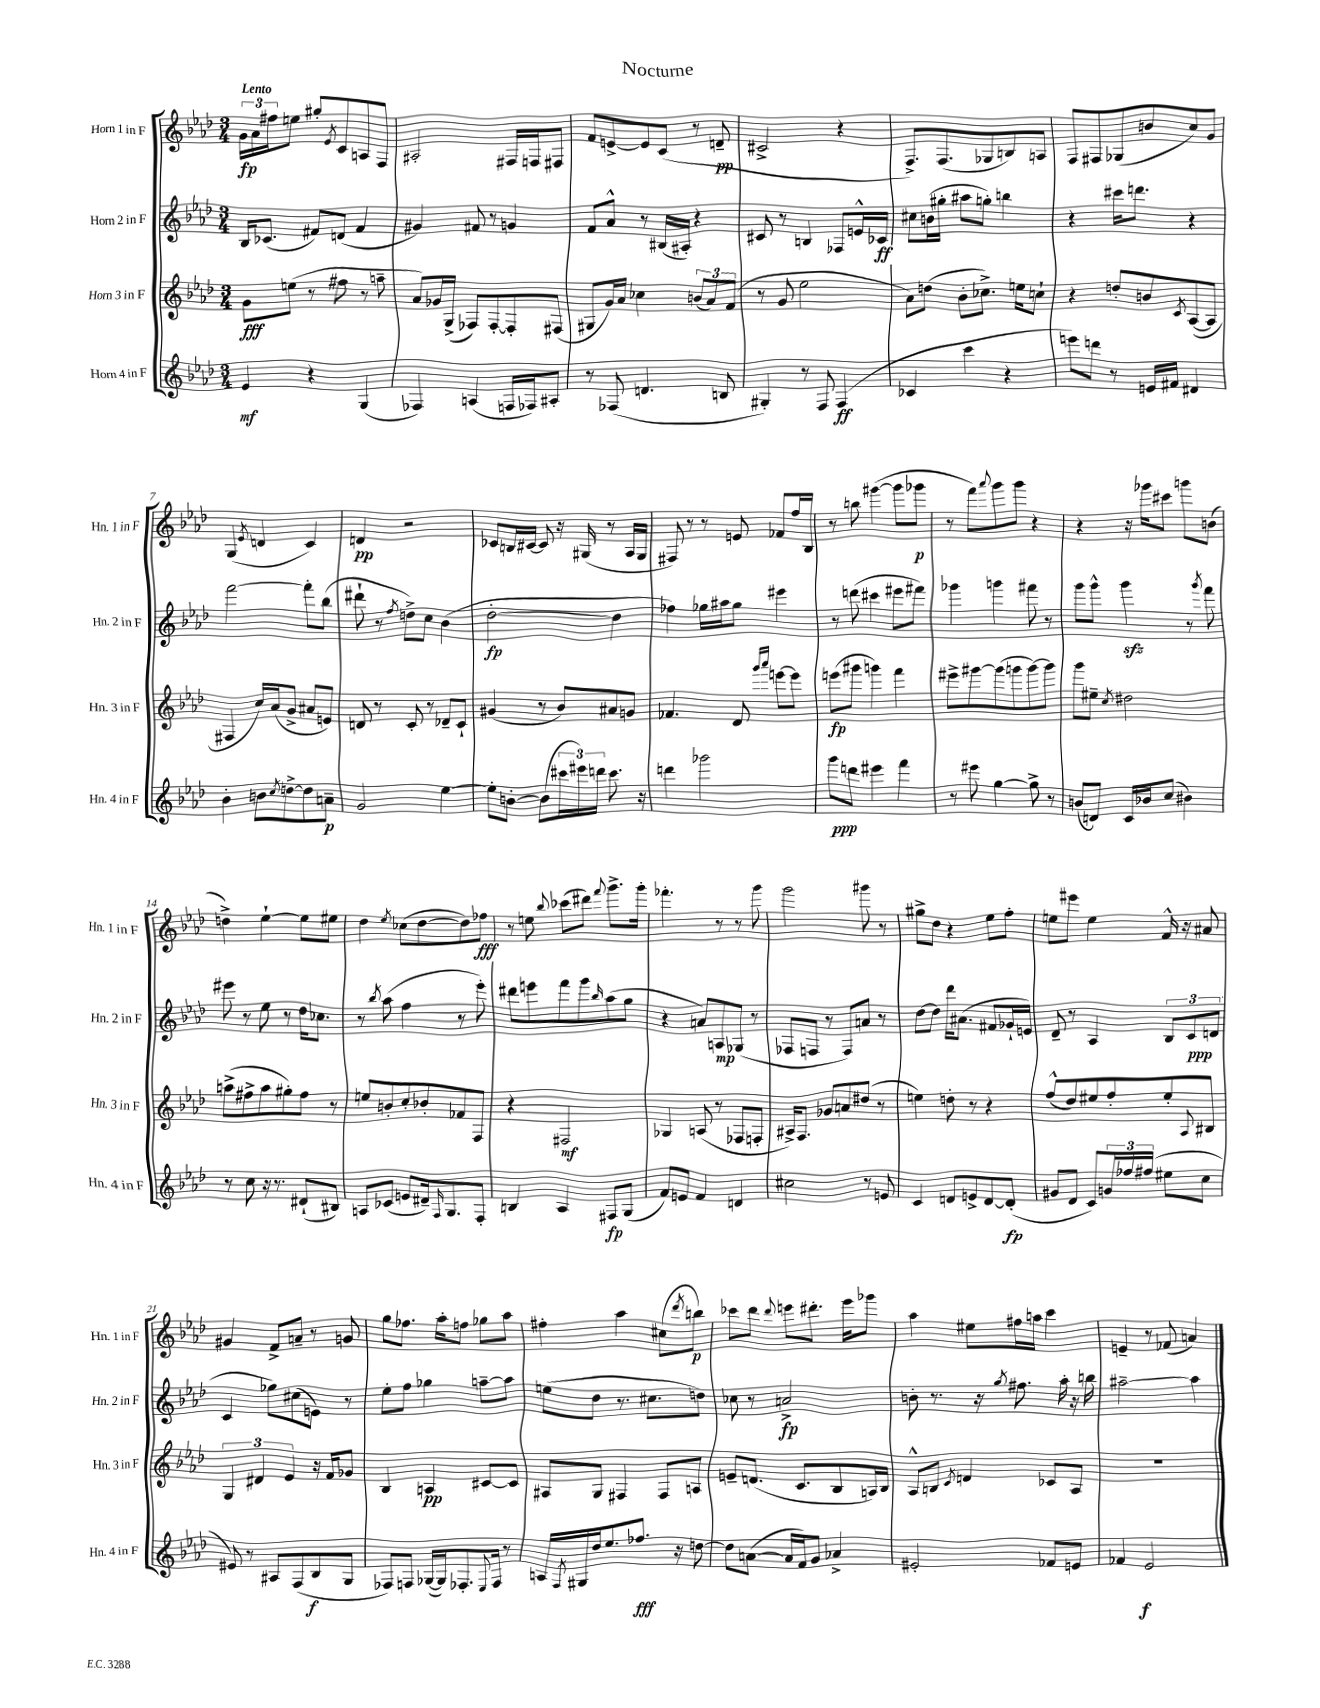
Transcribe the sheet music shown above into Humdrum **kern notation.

**kern	**dynam	**kern	**dynam	**kern	**dynam	**kern	**dynam
*part4	*part4	*part3	*part3	*part2	*part2	*part1	*part1
*staff4	*staff4	*staff3	*staff3	*staff2	*staff2	*staff1	*staff1
*I"Horn 4 in F	*	*I"Horn 3 in F	*	*I"Horn 2 in F	*	*I"Horn 1 in F	*
*I'Hn. 4 in F	*	*I'Hn. 3 in F	*	*I'Hn. 2 in F	*	*I'Hn. 1 in F	*
*clefG2	*	*clefG2	*	*clefG2	*	*clefG2	*
*k[b-e-a-d-]	*	*k[b-e-a-d-]	*	*k[b-e-a-d-]	*	*k[b-e-a-d-]	*
*M3/4	*	*M3/4	*	*M3/4	*	*M3/4	*
=1	=1	=1	=1	=1	=1	=1	=1
!	!	!	!	!	!	!LO:TX:a:B:t=Lento	!
4e-/	mf	8g\L	fff	16B-/KL	.	24g\LL	fp
.	.	.	.	.	.	24a-\	.
.	.	.	.	(8.c-X/J	.	.	.
.	.	.	.	.	.	24ff#X\J	.
.	.	(8een\J	.	.	.	8een\J	.
4r	.	8r	.	8f#X/L)	.	8gg#X'/L	.
.	.	.	.	.	.	8qe-/	.
.	.	8ff#X\	.	(8dn/J	.	8c/	.
(4G/	.	8r	.	4f#/	.	8An/	.
.	.	8aan~\	.	.	.	8F/J	.
=2	=2	=2	=2	=2	=2	=2	=2
4F-X/)	.	8a-/L)	.	4g#X/)	.	2A#X'/	.
.	.	16g-X/L	.	.	.	.	.
.	.	(16G^/JJ	.	.	.	.	.
(4An/	.	8F-X/L)	.	8f#X/	.	.	.
.	.	[8F-'/	.	8r	.	.	.
16Fn/LL	.	8F-'/]	.	4gn/	.	16F#X/LL	.
16F-X/J)	.	.	.	.	.	16Fn/J	.
8A#X'/J	.	(8F#X/J	.	.	.	8F#X/J	.
=3	=3	=3	=3	=3	=3	=3	=3
8r	.	8G#X/L	.	8f/L	.	8f/L	.
(8F-X/	.	16g/L)	.	8a-^^/J	.	[8en^/	.
.	.	16a-/JJ	.	.	.	.	.
4.dn/	.	4cc-X\	.	8r	.	8e/]	.
.	.	.	.	(16B#X/LL	.	(8c/J	.
.	.	.	.	16A#X'/JJ)	.	.	.
.	.	(12bn/L	.	4r	.	8r	.
.	.	12a-/)	.	.	.	.	.
8Bn/	.	.	.	.	.	8dn~/	pp
.	.	(12f/J	.	.	.	.	.
=4	=4	=4	=4	=4	=4	=4	=4
4G#X'/)	.	8r	.	8c#X/	.	2c#X^/	.
.	.	8g/	.	8r	.	.	.
8r	.	2ee-\	.	4Bn/	.	.	.
8F/	.	.	.	.	.	.	.
(4F/	ff	.	.	8F-X/L	.	4r	.
.	.	.	.	16en^^/L	.	.	.
.	.	.	.	16c-X/JJ	ff	.	.
=5	=5	=5	=5	=5	=5	=5	=5
4c-X/	.	8a-\L)	.	8cc#X\L	.	8.F^/L)	.
.	.	(8ddn\J	.	(16bn\L	.	.	.
.	.	.	.	16gg#X'\JJ	.	(8.F/	.
4ccc\	.	8b-'\L	.	8aa#X\L	.	.	.
.	.	8.cc-X^\J)	.	8ggn'\J)	.	8G-X/	.
4r	.	.	.	4bbn\	.	8Bn/)	.
.	.	16een\KL	.	.	.	.	.
.	.	8ccn`\J	.	.	.	8An/J	.
=6	=6	=6	=6	=6	=6	=6	=6
8eeen\L)	.	4r	.	4r	.	8F/L	.
8dddn\J	.	.	.	.	.	8F#X/	.
8r	.	8ddn'/L	.	16ccc#X\KL	.	(8G-X/	.
.	.	.	.	8.dddn\J	.	.	.
16en/LL	.	8bn/	.	.	.	8bn/	.
16f#X/JJ	.	.	.	.	.	.	.
.	.	8qc/	.	.	.	.	.
4d#X/	.	([8A-/	.	4r	.	8cc/)	.
.	.	8A-/J]	.	.	.	8g/J	.
!!LO:LB:g=z
=7	=7	=7	=7	=7	=7	=7	=7
4b-'\	.	4F#X/	.	[2fff\	.	(4G/	.
.	.	.	.	.	.	8qe-/	.
8bn\L	.	16cc/LL)	.	.	.	4dn/	.
.	.	(16a-/J	.	.	.	.	.
8qcc/	.	.	.	.	.	.	.
[8ddn^\	.	8g^/J	.	.	.	.	.
8dd\]	.	8a#X/L	.	8fff'\L]	.	4c/)	.
8an~\J	p	8en/J)	.	(8bb-\J	.	.	.
=8	=8	=8	=8	=8	=8	=8	=8
2g/	.	8dn/	.	8ddd#X`\	.	4dn/	pp
.	.	8r	.	8r	.	.	.
.	.	.	.	8qff/	.	.	.
.	.	8c'/	.	8ddn^\L)	.	2r	.
.	.	8r	.	8cc\J	.	.	.
[4ee-\	.	8d-X~/L	.	(4b-\	.	.	.
.	.	8c`/J	.	.	.	.	.
=9	=9	=9	=9	=9	=9	=9	=9
8ee-'\L]	.	(4g#X/	.	[2dd-'\	fp	8c-X/L	.
[8bn'\J	.	.	.	.	.	16Bn/L	.
.	.	.	.	.	.	[16c#X/JJ	.
(8b\L]	.	8r	.	.	.	8c#/]	.
24ccc#X\L	.	8b-/L)	.	.	.	16r	.
24eee#X\)	.	.	.	.	.	.	.
.	.	.	.	.	.	(16G#X/	.
24dddn\JJ	.	.	.	.	.	.	.
8.ccc#\	.	8a#X/	.	4dd-\]	.	8r	.
.	.	8gn/J	.	.	.	16A-/LL	.
16r	.	.	.	.	.	16G#/JJ	.
=10	=10	=10	=10	=10	=10	=10	=10
4dddn\	.	4.f-X/	.	4ff-X\)	.	8F#X/)	.
.	.	.	.	.	.	8r	.
2ggg-X\	.	.	.	16gg-X\LL	.	8r	.
.	.	.	.	16aa#X\J	.	.	.
.	.	8d-/	.	8gg-\J	.	8en/	.
.	.	16qqggg/LL	.	.	.	.	.
.	.	16qqaaa-/JJ	.	.	.	.	.
.	.	[8eeen\L	.	4eee#X\	.	8f-X/L	.
.	.	8eee\J]	.	.	.	16ff/L	.
.	.	.	.	.	.	16B-/JJ	.
=11	=11	=11	=11	=11	=11	=11	=11
8ggg\L	ppp	(8eeen\L	fp	8r	.	8r	.
8dddn\J	.	8ggg#X\J	.	(8dddn\	.	8bbn\	.
4eee#X\	.	4gggn\)	.	4ccc#X\	.	([4ggg#X\	.
4fff\	.	4fff\	.	8eee#X\L	.	8ggg#\L]	.
.	.	.	.	8fff#X\J)	.	8ggg-X\J	p
=12	=12	=12	=12	=12	=12	=12	=12
8r	.	8eee#X^\L	.	4ggg-X\	.	8r	.
8eee#X\	.	[8ggg#X\	.	.	.	8fff\L)	.
.	.	.	.	.	.	8qqaaa-/	.
[4gg\	.	(8ggg#\]	.	4gggn\	.	8ggg\	.
.	.	8gggn\	.	.	.	8ggg\J	.
8gg^\]	.	[8ggg\)	.	8fff#X\	.	4r	.
8r	.	8ggg\J]	.	8r	.	.	.
=13	=13	=13	=13	=13	=13	=13	=13
(8bn/L	.	8ggg\L	.	8ggg\L	.	4r	.
8dn/J)	.	8ee#X~\J	.	8ggg^^\J	.	.	.
.	.	8qcc/	.	.	.	.	.
16c/LL	.	2dd#X\	.	4gggzz\	.	16r	.
16b-X/J	.	.	.	.	.	16ggg-X\KL	.
(8cc/J	.	.	.	.	.	8ccc#X\J	.
4b#X\)	.	.	.	8r	.	8gggn\L	.
.	.	.	.	8qggg/	.	.	.
.	.	.	.	8fff\	.	(8bn\J	.
!!LO:LB:g=z
=14	=14	=14	=14	=14	=14	=14	=14
8r	.	(8aan^\L	.	8eee#X\	.	4ddn^\)	.
8cc\	.	8ff#X^\	.	8r	.	.	.
16r	.	8aa\	.	8ee-\	.	[4ee-`\	.
8.r	.	.	.	.	.	.	.
.	.	8gg#X'\)	.	8r	.	.	.
(8d#X`/L	.	8ff#\J	.	16dd-\KL	.	8ee-\L]	.
.	.	.	.	8.cc-X\J	.	.	.
8B#X/J)	.	8r	.	.	.	8ee#X\J	.
=15	=15	=15	=15	=15	=15	=15	=15
8An/L	.	8een/L	.	8r	.	4dd-\	.
.	.	.	.	8qbb-/	.	.	.
(8c-X/J	.	8bn'/	.	(8aa-\	.	.	.
.	.	.	.	.	.	8qee-/	.
8en/L	.	8cc'/	.	4ff\	.	(8cc-X\L	.
16d#X~/k)	.	8b-X'/	.	.	.	[8dd-\	.
16qqF/	.	.	.	.	.	.	.
8.G/	.	.	.	.	.	.	.
.	.	8f-X/	.	8r	.	8dd-\])	.
8F'/J	.	8F/J	.	8eee-'\)	.	8ff-X\J	fff
=16	=16	=16	=16	=16	=16	=16	=16
4Bn/	.	4r	.	8ddd#X\L	.	8r	.
.	.	.	.	8eeen\	.	8een\	.
.	.	.	.	.	.	8qqbb-/	.
4A-/	.	2F#X/	mf	8fff\	.	(8ccc-X\L	.
.	.	.	.	8ggg\	.	8ddd#X\J)	.
.	.	.	.	16qqbb-/	.	8qqfff/	.
8F#X/L	fp	.	.	(8aa-\	.	8.ggg^\L	.
(8G/J	.	.	.	8gg\J	.	.	.
.	.	.	.	.	.	16ggg'\Jk	.
=17	=17	=17	=17	=17	=17	=17	=17
8f/L)	.	4G-X/	.	4r	.	4.fff-X'\	.
8en/J	.	.	.	.	.	.	.
4f/	.	(8An/	.	8an/L)	.	.	.
.	.	8r	.	8An/	mp	8r	.
4dn/	.	8F-X/L	.	(8G-X/J	.	8r	.
.	.	8Fn'/J	.	8r	.	8ggg\	.
=18	=18	=18	=18	=18	=18	=18	=18
2cc#X\	.	16A#X^/KL)	.	8F-X/L	.	2ggg\	.
.	.	8.F/J	.	.	.	.	.
.	.	.	.	8Fn/J	.	.	.
.	.	8g-X/L	.	8r	.	.	.
.	.	8an/	.	8F/L)	.	.	.
8r	.	(8dd#X/J	.	8an/J	.	8ggg#X\	.
8en/	.	8r	.	8r	.	8r	.
=19	=19	=19	=19	=19	=19	=19	=19
4c/	.	4een\)	.	[8dd-\L	.	8gg#X^\L	.
.	.	.	.	8dd-\J]	.	8dd-\J	.
8dn/L	.	8ddn'\	.	16ddd-\KL	.	4r	.
.	.	.	.	(8.a#X\J	.	.	.
8en^/	.	8r	.	.	.	.	.
[8d/	.	4r	.	8f#X/L	.	8ee-\L	.
(8d'/J]	fp	.	.	16g-X`/L	.	8ff'\J	.
.	.	.	.	16en/JJ)	.	.	.
=20	=20	=20	=20	=20	=20	=20	=20
8g#X/L	.	(8ff^^/L	.	8d-~/	.	8een\L	.
8d-/J	.	8dd-/)	.	8r	.	8eee#X\J	.
8c/L)	.	8ee#X/	.	4A-/	.	4ee\	.
24gn/L	.	8ff'/	.	.	.	.	.
24ff-X/	.	.	.	.	.	.	.
(24ff#X/JJ	.	.	.	.	.	.	.
8ee#X\L	.	8ee#'/	.	12B-/L	.	16f^^/	.
.	.	.	.	.	.	16r	.
.	.	.	.	12c/	ppp	.	.
.	.	8qqA-/	.	.	.	.	.
8cc\J	.	8B#X/J	.	.	.	8a#X/	.
.	.	.	.	(12dn/J	.	.	.
!!LO:LB:g=z
=21	=21	=21	=21	=21	=21	=21	=21
8e#X/)	.	6G/	.	4c/	.	4g#X/	.
8r	.	.	.	.	.	.	.
.	.	6d#X/	.	.	.	.	.
8A#X/L	.	.	.	8gg-X\L)	.	8f^/L	.
.	.	6e-/	.	.	.	.	.
(8F/	.	.	.	(8cc#X\	.	8an~/J	.
8B-/	f	16r	.	8en\J)	.	8r	.
.	.	16f/KL	.	.	.	.	.
8G/J	.	8g-X/J	.	8r	.	8gn/	.
=22	=22	=22	=22	=22	=22	=22	=22
8F-X/L)	.	4B-/	.	8ee-'\L	.	8gg\L	.
8Fn/J	.	.	.	8ff\J	.	8.ff-X\J	.
([16G-X/LL	.	4An/	pp	4gg-X\	.	.	.
16G-/J])	.	.	.	.	.	16aa-'\KL	.
8.F-X'/	.	.	.	.	.	8ffn\J	.
.	.	[8c#X/L	.	[8aan~\L	.	8gg-X\L	.
8qqE-/	.	.	.	.	.	.	.
16F-/Jk	.	.	.	.	.	.	.
8r	.	8c#/J]	.	8aa\J]	.	8aa-\J	.
=23	=23	=23	=23	=23	=23	=23	=23
16An/LL	.	8A#X/L	.	(8een\L	.	4ff#X'\	.
8qF/	.	.	.	.	.	.	.
16G#X/	.	.	.	.	.	.	.
16dd-/J	.	8G/J	.	8dd-\J	.	.	.
8.ee-/	.	.	.	.	.	.	.
.	.	4F#X/	.	8.r	.	4aa-\	.
8.ff-X/J	fff	.	.	.	.	.	.
.	.	.	.	8.cc#X\L	.	.	.
.	.	8F#/L	.	.	.	(8cc#X\L	.
16r	.	.	.	.	.	.	.
.	.	.	.	.	.	8qddd-/	.
[8ddn\	.	8An/J	.	8ddn\J)	.	8bbn\J)	p
=24	=24	=24	=24	=24	=24	=24	=24
8dd\L]	.	8en~/L	.	8cc-X\	.	8ccc-X\L	.
([8an\J	.	(8.dn/J	.	8r	.	8ddd-\J	.
.	.	.	.	.	.	8qqddd-/	.
16a/LL]	.	.	.	2an^/	fp	8eeen\L	.
16f/J)	.	8.c/L	.	.	.	.	.
8g/J	.	.	.	.	.	8.ddd#X'\J	.
4a-X^/	.	8B-/	.	.	.	.	.
.	.	.	.	.	.	16eee\KL	.
.	.	16An/L)	.	.	.	8ggg-X\J	.
.	.	16B-/JJ	.	.	.	.	.
=25	=25	=25	=25	=25	=25	=25	=25
2e#X'/	.	8A-^^/L	.	8bn'\	.	4aa-\	.
.	.	8Bn/J	.	8.r	.	.	.
.	.	8qc/	.	.	.	.	.
.	.	4dn/	.	.	.	8ee#X\L	.
.	.	.	.	16r	.	.	.
.	.	.	.	8qgg/	.	.	.
.	.	.	.	8.ff#X\	.	16ff#X\L	.
.	.	.	.	.	.	16aan\JJ	.
8f-X/L	.	8c-X/L	.	.	.	4ccc\	.
.	.	.	.	16aa-'\	.	.	.
8en/J	.	8A-/J	.	16r	.	.	.
.	.	.	.	16bbn\	.	.	.
=26	=26	=26	=26	=26	=26	=26	=26
4f-X/	.	2.r	.	[2aa#X~\	.	4en~/	.
2e-/	f	.	.	.	.	8r	.
.	.	.	.	.	.	(8f-X/	.
.	.	.	.	4aa#\]	.	4an/)	.
==	==	==	==	==	==	==	==
*-	*-	*-	*-	*-	*-	*-	*-
